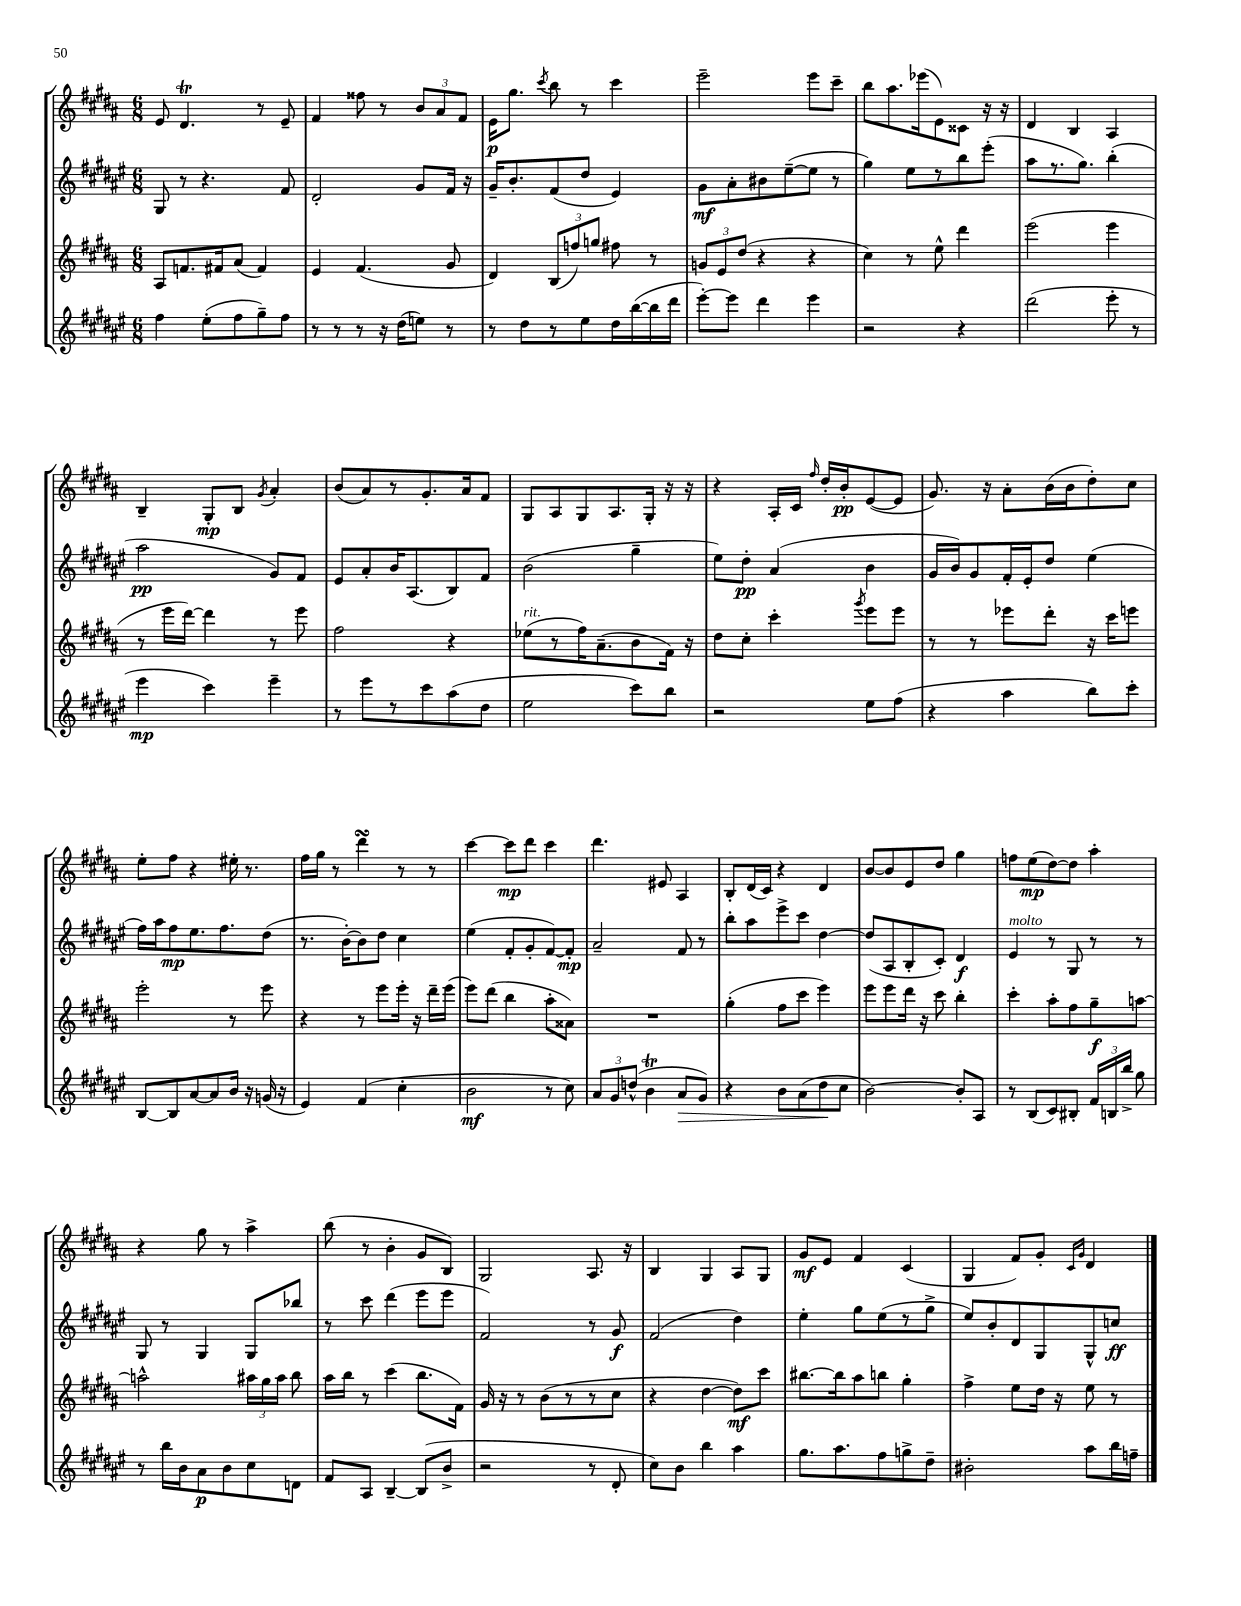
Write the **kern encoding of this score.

**kern	**dynam	**kern	**dynam	**kern	**dynam	**kern	**dynam
*part4	*part4	*part3	*part3	*part2	*part2	*part1	*part1
*staff4	*staff4	*staff3	*staff3	*staff2	*staff2	*staff1	*staff1
*clefG2	*	*clefG2	*	*clefG2	*	*clefG2	*
*k[f#c#g#d#a#e#]	*	*k[f#c#g#d#a#]	*	*k[f#c#g#d#a#e#]	*	*k[f#c#g#d#a#]	*
*M6/8	*	*M6/8	*	*M6/8	*	*M6/8	*
=138	=138	=138	=138	=138	=138	=138	=138
4ff#\	.	8A#/L	.	8G#/	.	8e/	.
.	.	8.fn/	.	8r	.	4.d#t/	.
(8ee#'\L	.	.	.	4.r	.	.	.
.	.	16f#X/k	.	.	.	.	.
8ff#\	.	(8a#/J	.	.	.	.	.
8gg#~\)	.	4f#/)	.	.	.	8r	.
8ff#\J	.	.	.	8f#/	.	8e~/	.
=139	=139	=139	=139	=139	=139	=139	=139
8r	.	4e/	.	2d#'/	.	4f#/	.
8r	.	.	.	.	.	.	.
8r	.	(4.f#/	.	.	.	8ff##X\	.
16r	.	.	.	.	.	8r	.
(16dd#\KL	.	.	.	.	.	.	.
8een\J)	.	.	.	8g#/L	.	12b/L	.
.	.	.	.	.	.	12a#/	.
8r	.	8g#/	.	16f#/Jk	.	.	.
.	.	.	.	.	.	12f#/J	.
.	.	.	.	16r	.	.	.
=140	=140	=140	=140	=140	=140	=140	=140
8r	.	4d#/)	.	16g#~/KL	.	16e\KL	p
.	.	.	.	8.b'/	.	8.gg#\J	.
8dd#\L	.	.	.	.	.	.	.
.	.	.	.	.	.	8qccc#/	.
8r	.	(12B/L	.	(8f#/	.	8bb\	.
.	.	12ffn/)	.	.	.	.	.
8ee#\	.	.	.	8dd#/J	.	8r	.
.	.	12ggn/J	.	.	.	.	.
16dd#\L	.	8ff#X\	.	4e#/)	.	4ccc#\	.
([16bb\	.	.	.	.	.	.	.
16bb\]	.	8r	.	.	.	.	.
16ddd#\JJ	.	.	.	.	.	.	.
=141	=141	=141	=141	=141	=141	=141	=141
[8eee#'\L)	.	12gn/L	.	8g#\L	mf	2eee~\	.
.	.	12e/	.	.	.	.	.
8eee#\J]	.	.	.	8a#'\	.	.	.
.	.	(12dd#/J	.	.	.	.	.
4ddd#\	.	4r	.	8b#X\	.	.	.
.	.	.	.	([8ee#~\	.	.	.
4eee#\	.	4r	.	8ee#\J]	.	8eee\L	.
.	.	.	.	8r	.	8ccc#~\J	.
=142	=142	=142	=142	=142	=142	=142	=142
2r	.	4cc#\)	.	4gg#\)	.	8bb\L	.
.	.	.	.	.	.	8.aa#\	.
.	.	8r	.	8ee#\L	.	.	.
.	.	.	.	.	.	(16eee-X\k	.
.	.	8ee^^\	.	8r	.	8e\)	.
4r	.	4ddd#\	.	8bb\	.	8c##X\J	.
.	.	.	.	(8eee#'\J	.	16r	.
.	.	.	.	.	.	16r	.
=143	=143	=143	=143	=143	=143	=143	=143
(2ddd#\	.	(2eee\	.	8aa#\L	.	4d#/	.
.	.	.	.	8.r	.	.	.
.	.	.	.	.	.	4B/	.
.	.	.	.	8.gg#\J)	.	.	.
8eee#'\	.	4eee\	.	(4bb'\	.	4A#/	.
8r	.	.	.	.	.	.	.
!!LO:LB:g=z
=144	=144	=144	=144	=144	=144	=144	=144
4eee#\	mp	8r	.	2aa#\	pp	4B~/	.
.	.	16eee\LL	.	.	.	.	.
.	.	[16ddd#\JJ)	.	.	.	.	.
4ccc#\)	.	4ddd#\]	.	.	.	8G#'/L	mp
.	.	.	.	.	.	8B/J	.
.	.	.	.	.	.	8qg#/	.
4eee#~\	.	8r	.	8g#/L)	.	4a#'/	.
.	.	8eee\	.	8f#/J	.	.	.
=145	=145	=145	=145	=145	=145	=145	=145
8r	.	2ff#\	.	8e#/L	.	(8b/L	.
8eee#\L	.	.	.	8a#'/	.	8a#/)	.
8r	.	.	.	16b/K	.	8r	.
.	.	.	.	(8.A#/	.	.	.
8ccc#\	.	.	.	.	.	8.g#'/	.
(8aa#\	.	4r	.	8B/)	.	.	.
.	.	.	.	.	.	16a#/k	.
8dd#\J	.	.	.	8f#/J	.	8f#/J	.
=146	=146	=146	=146	=146	=146	=146	=146
!	!	!LO:TX:a:i:t=rit.	!	!	!	!	!
2ee#\	.	(8ee-X\L	.	(2b\	.	8G#/L	.
.	.	8r	.	.	.	8A#/	.
.	.	16ff#\K)	.	.	.	8G#/	.
.	.	(8.a#~\	.	.	.	.	.
.	.	.	.	.	.	8.A#/	.
8ccc#\L)	.	8b\	.	4gg#~\	.	.	.
.	.	.	.	.	.	16G#'/Jk	.
8bb\J	.	16f#\Jk)	.	.	.	16r	.
.	.	16r	.	.	.	16r	.
=147	=147	=147	=147	=147	=147	=147	=147
2r	.	8dd#\L	.	8ee#\L)	.	4r	.
.	.	8cc#'\J	.	8dd#'\J	pp	.	.
.	.	4ccc#'\	.	(4a#/	.	16A#'/LL	.
.	.	.	.	.	.	16c#/JJ	.
.	.	.	.	.	.	16qqff#/	.
.	.	.	.	.	.	16dd#'/LL	.
.	.	.	.	.	.	16b'/J	pp
.	.	8qggg#/	.	.	.	.	.
8ee#\L	.	8eee\L	.	4b\	.	([8e/	.
(8ff#\J	.	8eee\J	.	.	.	8e/J]	.
=148	=148	=148	=148	=148	=148	=148	=148
4r	.	8r	.	16g#/LL	.	8.g#/)	.
.	.	.	.	16b/J)	.	.	.
.	.	8r	.	8g#/	.	.	.
.	.	.	.	.	.	16r	.
4aa#\	.	8eee-X\L	.	16f#'/L	.	8a#'\L	.
.	.	.	.	16e#'/J	.	.	.
.	.	8ddd#'\J	.	8dd#/J	.	(16b\L	.
.	.	.	.	.	.	16b\J	.
8bb\L)	.	16r	.	(4ee#\	.	8dd#'\)	.
.	.	16ccc#\KL	.	.	.	.	.
8ccc#'\J	.	8eeen\J	.	.	.	8cc#\J	.
!!LO:LB:g=z
=149	=149	=149	=149	=149	=149	=149	=149
[8B/L	.	2eee'\	.	16ff#\LL)	.	8ee'\L	.
.	.	.	.	16aa#\J	.	.	.
8B/]	.	.	.	8ff#\	mp	8ff#\J	.
[8a#/	.	.	.	8.ee#\	.	4r	.
8a#/]	.	.	.	.	.	.	.
.	.	.	.	8.ff#\	.	.	.
16b/Jk	.	8r	.	.	.	16ee#X'\	.
16r	.	.	.	.	.	8.r	.
(16gn/	.	8eee\	.	(8dd#\J	.	.	.
16r	.	.	.	.	.	.	.
=150	=150	=150	=150	=150	=150	=150	=150
4e#/)	.	4r	.	8.r	.	16ff#\LL	.
.	.	.	.	.	.	16gg#\JJ	.
.	.	.	.	.	.	8r	.
.	.	.	.	[16b'\KL)	.	.	.
(4f#/	.	8r	.	8b\]	.	4ddd#sSsS\	.
.	.	8eee\L	.	8dd#\J	.	.	.
4cc#'\	.	16eee'\Jk	.	4cc#\	.	8r	.
.	.	16r	.	.	.	.	.
.	.	16ddd#~\LL	.	.	.	8r	.
.	.	(16eee\JJ	.	.	.	.	.
=151	=151	=151	=151	=151	=151	=151	=151
2b\	mf	8eee\L)	.	(4ee#\	.	[4ccc#\	.
.	.	(8ddd#\J	.	.	.	.	.
.	.	4bb\	.	8f#'/L	.	8ccc#\L]	mp
.	.	.	.	8g#'/	.	8ddd#\J	.
8r	.	8aa#'\L	.	[8f#/)	.	4ccc#\	.
8cc#\)	.	8a##X\J)	.	8f#'/J]	mp	.	.
=152	=152	=152	=152	=152	=152	=152	=152
12a#/L	.	2.r	.	2a#~/	.	4.ddd#\	.
12g#/	.	.	.	.	.	.	.
(12ddn^^/J	.	.	.	.	.	.	.
4bT\	.	.	.	.	.	.	.
.	.	.	.	.	.	8e#X/	.
!	!LO:HP:b	!	!	!	!	!	!
8a#/L	>	.	.	8f#/	.	4A#/	.
8g#/J)	.	.	.	8r	.	.	.
=153	=153	=153	=153	=153	=153	=153	=153
4r	.	(4gg#'\	.	8bb'\L	.	8B'/L	.
.	.	.	.	8aa#\	.	(16d#/L	.
.	.	.	.	.	.	16c#/JJ)	.
8b\L	.	8ff#\L	.	8eee#^\	.	4r	.
(8a#\	.	8ccc#\J	.	8ccc#\J	.	.	.
8dd#\	.	4eee\)	.	[4dd#\	.	4d#/	.
8cc#\J	]	.	.	.	.	.	.
=154	=154	=154	=154	=154	=154	=154	=154
[2b\)	.	8eee\L	.	(8dd#/L]	.	[8b/L	.
.	.	8eee\	.	8A#/	.	8b/]	.
.	.	16ddd#\Jk	.	8B'/	.	8e/	.
.	.	16r	.	.	.	.	.
.	.	8ccc#\	.	8c#'/J)	.	8dd#/J	.
8b'/L]	.	4bb'\	.	4d#/	f	4gg#\	.
8A#/J	.	.	.	.	.	.	.
=155	=155	=155	=155	=155	=155	=155	=155
!	!	!	!	!LO:TX:a:i:t=molto	!	!	!
8r	.	4ccc#'\	.	4e#/	.	8ffn\L	.
(8B/L	.	.	.	.	.	(8ee\	mp
8c#/)	.	8aa#'\L	.	8r	.	[8dd#\)	.
8B#X'/J	.	8ff#\	.	8G#/	.	8dd#\J]	.
24f#/LL	.	8gg#~\	f	8r	.	4aa#'\	.
24Bn/	.	.	.	.	.	.	.
24bb^/JJ	.	.	.	.	.	.	.
8gg#\	.	[8aan\J	.	8r	.	.	.
!!LO:LB:g=z
=156	=156	=156	=156	=156	=156	=156	=156
8r	.	2aan^^\]	.	8G#/	.	4r	.
16bb\LL	.	.	.	8r	.	.	.
16b\J	.	.	.	.	.	.	.
8a#\	p	.	.	4G#/	.	8gg#\	.
8b\	.	.	.	.	.	8r	.
8cc#\	.	24aa#X\LL	.	8G#/L	.	4aa#^\	.
.	.	24gg#\	.	.	.	.	.
.	.	24aa#\JJ	.	.	.	.	.
8dn\J	.	8bb\	.	8bb-X/J	.	.	.
=157	=157	=157	=157	=157	=157	=157	=157
8f#/L	.	16aa#\LL	.	8r	.	(8bb\	.
.	.	16bb\JJ	.	.	.	.	.
8A#/J	.	8r	.	8ccc#\	.	8r	.
[4B~/	.	(4ccc#\	.	(4ddd#\	.	4b'\	.
(8B/L]	.	8.bb\L	.	8eee#\L	.	8g#/L	.
8b^/J	.	.	.	8eee#\J	.	8B/J)	.
.	.	16f#\Jk)	.	.	.	.	.
=158	=158	=158	=158	=158	=158	=158	=158
2r	.	16g#/	.	2f#/)	.	2G#/	.
.	.	16r	.	.	.	.	.
.	.	8r	.	.	.	.	.
.	.	(8b\L	.	.	.	.	.
.	.	8r	.	.	.	.	.
8r	.	8r	.	8r	.	8.A#/	.
8d#'/	.	8cc#\J	.	8g#/	f	.	.
.	.	.	.	.	.	16r	.
=159	=159	=159	=159	=159	=159	=159	=159
8cc#\L)	.	4r	.	(2f#/	.	4B/	.
8b\J	.	.	.	.	.	.	.
4bb\	.	[4dd#\	.	.	.	4G#/	.
4aa#\	.	8dd#\L])	mf	4dd#\)	.	8A#/L	.
.	.	8ccc#\J	.	.	.	8G#/J	.
=160	=160	=160	=160	=160	=160	=160	=160
8.gg#\L	.	[8.bb#X\L	.	4ee#'\	.	8g#/L	mf
.	.	.	.	.	.	8e/J	.
8.aa#\	.	16bb#\k]	.	.	.	.	.
.	.	8aa#\	.	8gg#\L	.	4f#/	.
8ff#\	.	8bbn\J	.	(8ee#\	.	.	.
8ggn^\	.	4gg#'\	.	8r	.	(4c#/	.
8dd#~\J	.	.	.	8gg#^\J	.	.	.
=161	=161	=161	=161	=161	=161	=161	=161
2b#X'\	.	4ff#^\	.	8ee#/L)	.	4G#/	.
.	.	.	.	8b'/	.	.	.
.	.	8ee\L	.	8d#/	.	8f#/L)	.
.	.	16dd#\Jk	.	8G#/	.	8g#'/J	.
.	.	16r	.	.	.	.	.
.	.	.	.	.	.	16qqc#/LL	.
.	.	.	.	.	.	16qqg#/JJ	.
8aa#\L	.	8ee\	.	8G#^^/	.	4d#/	.
16bb\L	.	8r	.	8ccn/J	ff	.	.
16ffn~\JJ	.	.	.	.	.	.	.
==	==	==	==	==	==	==	==
*-	*-	*-	*-	*-	*-	*-	*-
